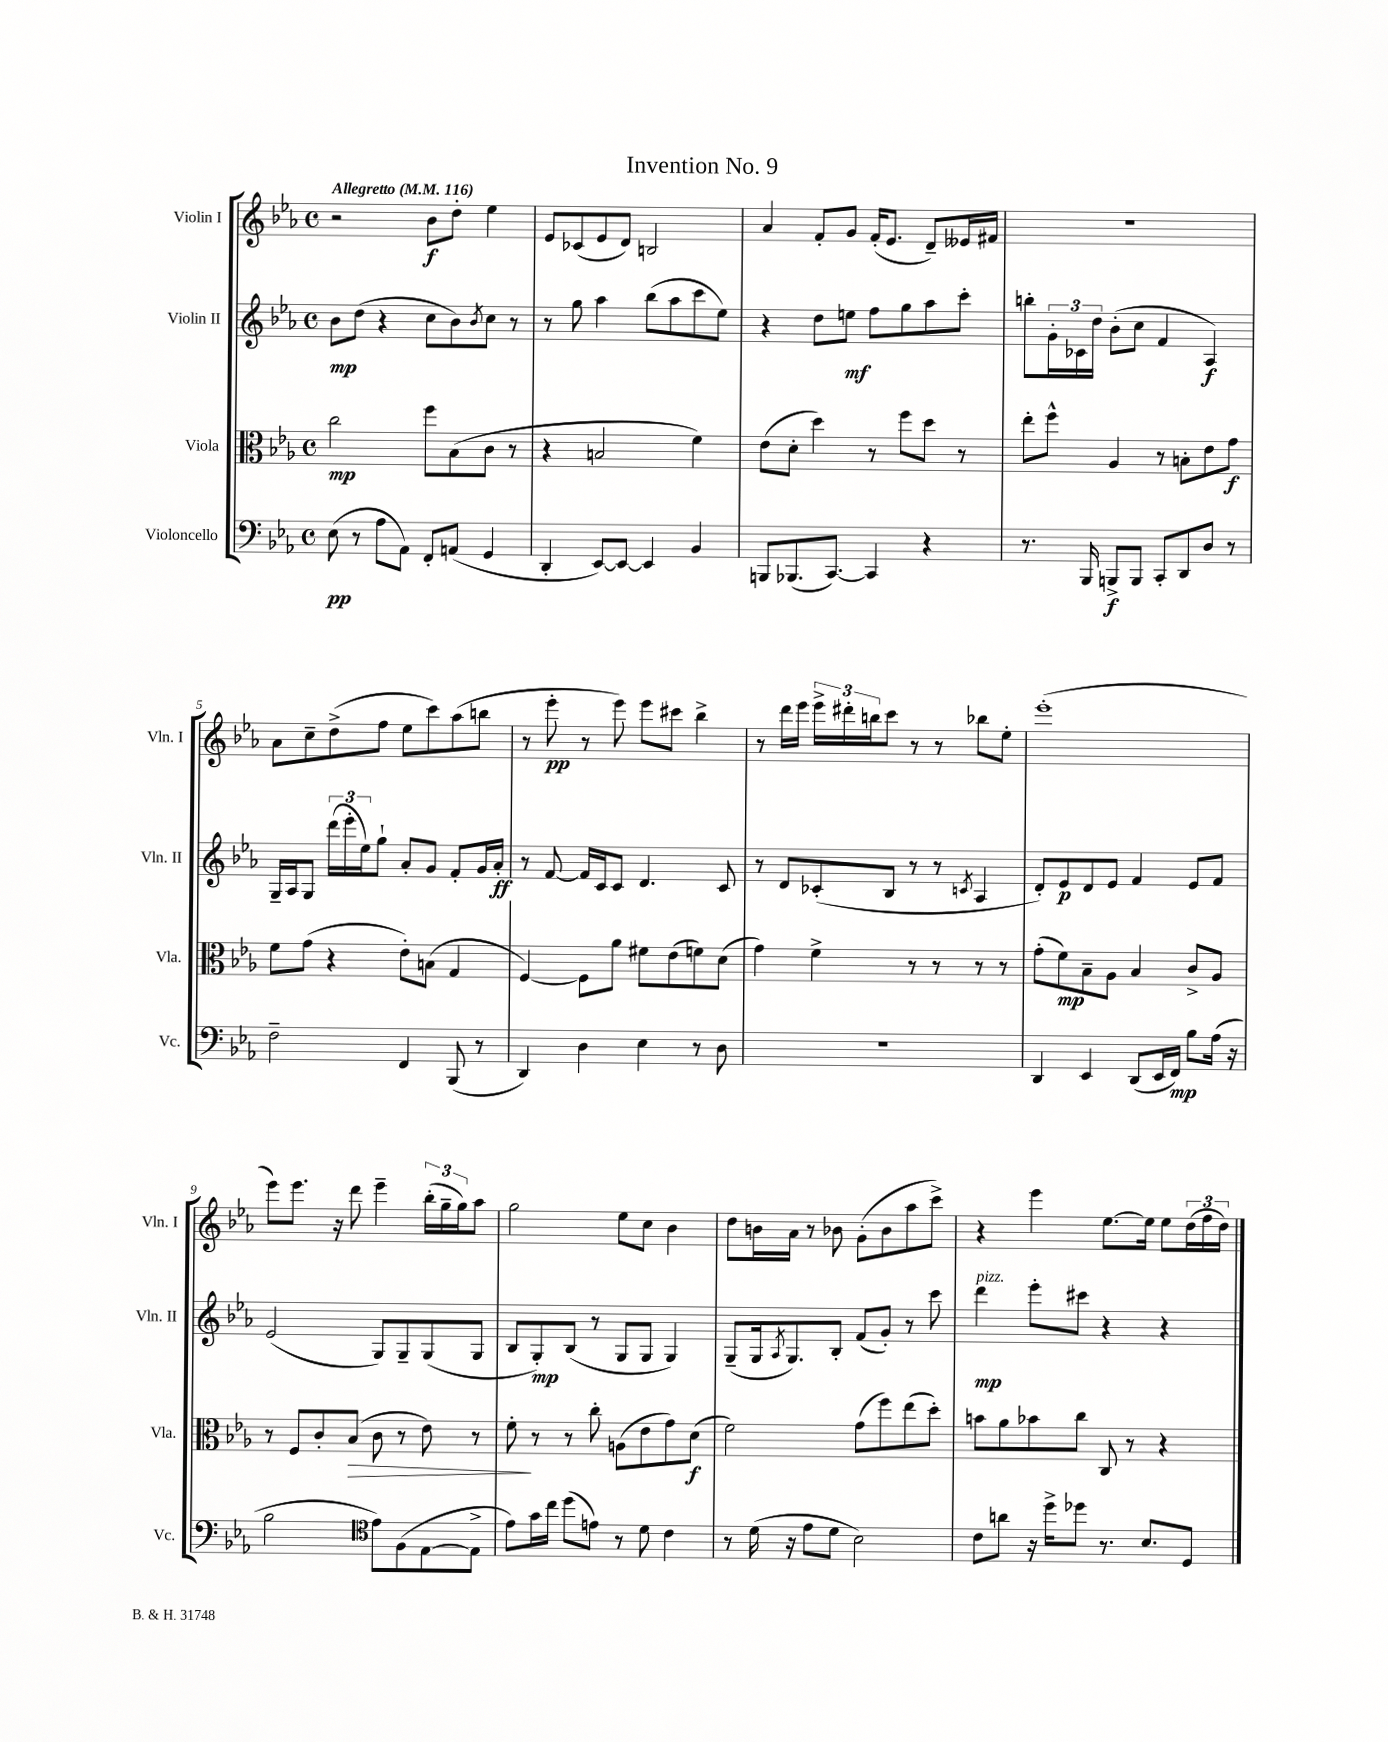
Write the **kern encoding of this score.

**kern	**kern	**kern	**kern
*staff4	*staff3	*staff2	*staff1
*clefF4	*clefC3	*clefG2	*clefG2
*k[b-e-a-]	*k[b-e-a-]	*k[b-e-a-]	*k[b-e-a-]
*M4/4	*M4/4	*M4/4	*M4/4
*met(c)	*met(c)	*met(c)	*met(c)
*MM116	*MM116	*MM116	*MM116
(8E-	2cc	8b-	2r
8r	.	(8dd	.
8A-	.	4r	.
8AA-)	.	.	.
8FF'	8ff	8cc	8b-
(8AA	(8B-	8b-)	8dd'
.	.	8qb-	.
4GG	8c	8cc	4ee-
.	8r	8r	.
=	=	=	=
4DD'	4r	8r	8e-
.	.	8gg	(8c-
[8EE-)	2B	4aa-	8e-
8EE-_	.	.	8d)
4EE-]	.	(8bb-	2B
.	.	8aa-	.
4BB-	4f)	8ccc	.
.	.	8ee-)	.
=	=	=	=
8BBB	(8e-	4r	4a-
(8.BBB-	8d'	.	.
.	4dd)	8dd	8f'
[8.CC)	.	.	.
.	.	8ee	8g
4CC]	8r	8ff	(16f'
.	.	.	8.e-
.	8ff	8gg	.
4r	8dd	8aa-	8d~)
.	8r	8ccc'	16e--
.	.	.	16f#
=	=	=	=
8.r	8ee-'	8bb'	1r
.	8ff^^	24g'	.
.	.	24c-	.
16BBB-	.	.	.
.	.	24dd	.
8BBB^	4A-	(8b-'	.
8BBB	.	8cc	.
8CC'	8r	4f	.
8DD	8B'	.	.
8D	8e-	4A-)	.
8r	8g	.	.
=	=	=	=
2F~	8f	16G~	8a-
.	.	16A-	.
.	(8g	8G	8cc~
.	4r	(24ddd	(8dd^
.	.	24eee-'	.
.	.	24ee-)	.
.	.	8gg`	8ff
4FF	8e-')	8a-'	8ee-
.	(8B	8g	8ccc)
(8BBB-	4G	8f'	(8aa-
8r	.	16g	8bb
.	.	16a-'	.
=	=	=	=
4DD)	[4F)	8r	8r
.	.	[8f	8eee-'
4D	8F]	16f]	8r
.	.	16c	.
.	8a-	8c	8eee-)
4E-	8f#	4.d	8eee-
.	(8e-	.	8ccc#
8r	8f)	.	4bb-^
8D	(8d	8c	.
=	=	=	=
1r	4g)	8r	8r
.	.	8d	16ddd
.	.	.	16eee-
.	4f^	(8c-'	24eee-^
.	.	.	24ddd#'
.	.	.	24bb
.	.	8B-	8ccc
.	8r	8r	8r
.	8r	8r	8r
.	.	8qc	.
.	8r	4A-	8bb-
.	8r	.	8ee-'
=	=	=	=
4DD	(8g'	8d')	(1eee-'
.	8f)	8e-	.
4EE-	8B-~	8d	.
.	8A-	8e-	.
(8DD	4B-	4f	.
16EE-	.	.	.
16FF)	.	.	.
8B-	8c^	8e-	.
(16A-	8A-	8f	.
16r	.	.	.
=	=	=	=
2B-	8r	(2e-	8eee-)
.	8F	.	8.eee-
.	8c'	.	.
.	.	.	16r
.	(8B-	.	8ddd
*clefC4	*	*	*
8e-)	8c	8G)	4eee-~
(8F	8r	8G~	.
[8E-	8e-)	(8G	(24bb-'
.	.	.	24gg~
.	.	.	24gg)
8E-^]	8r	8G	8aa-
=	=	=	=
8e-)	8f'	8B-	2gg
16g	8r	8G')	.
16cc	.	.	.
(8dd	8r	(8B-	.
8e)	8cc'	8r	.
8r	(8A	8G	8ee-
8d	8e-	8G	8cc
4c	8g)	4G)	4b-
.	(8d	.	.
=	=	=	=
8r	2f)	(8G~	8dd
(16d	.	16G	16b
.	.	8qA-	.
16r	.	8.G)	16a-
8e-	.	.	8r
8d	.	8B-'	8b-
2B-)	(8g	(8f	(8g'
.	8ff)	8g')	8b-
.	(8ee-	8r	8aa-
.	8dd')	8ccc	8ccc^)
=	=	=	=
8c	8b	4ddd	4r
8a	8a-	.	.
16r	8b-	8eee-'	4eee-
16dd^	.	.	.
8dd-	8cc	8ccc#	.
8.r	8C	4r	[8.ee-
.	8r	.	.
8.B-	.	.	16ee-]
.	4r	4r	8ee-
8D	.	.	(24dd
.	.	.	24ff
.	.	.	24dd)
==	==	==	==
*-	*-	*-	*-
